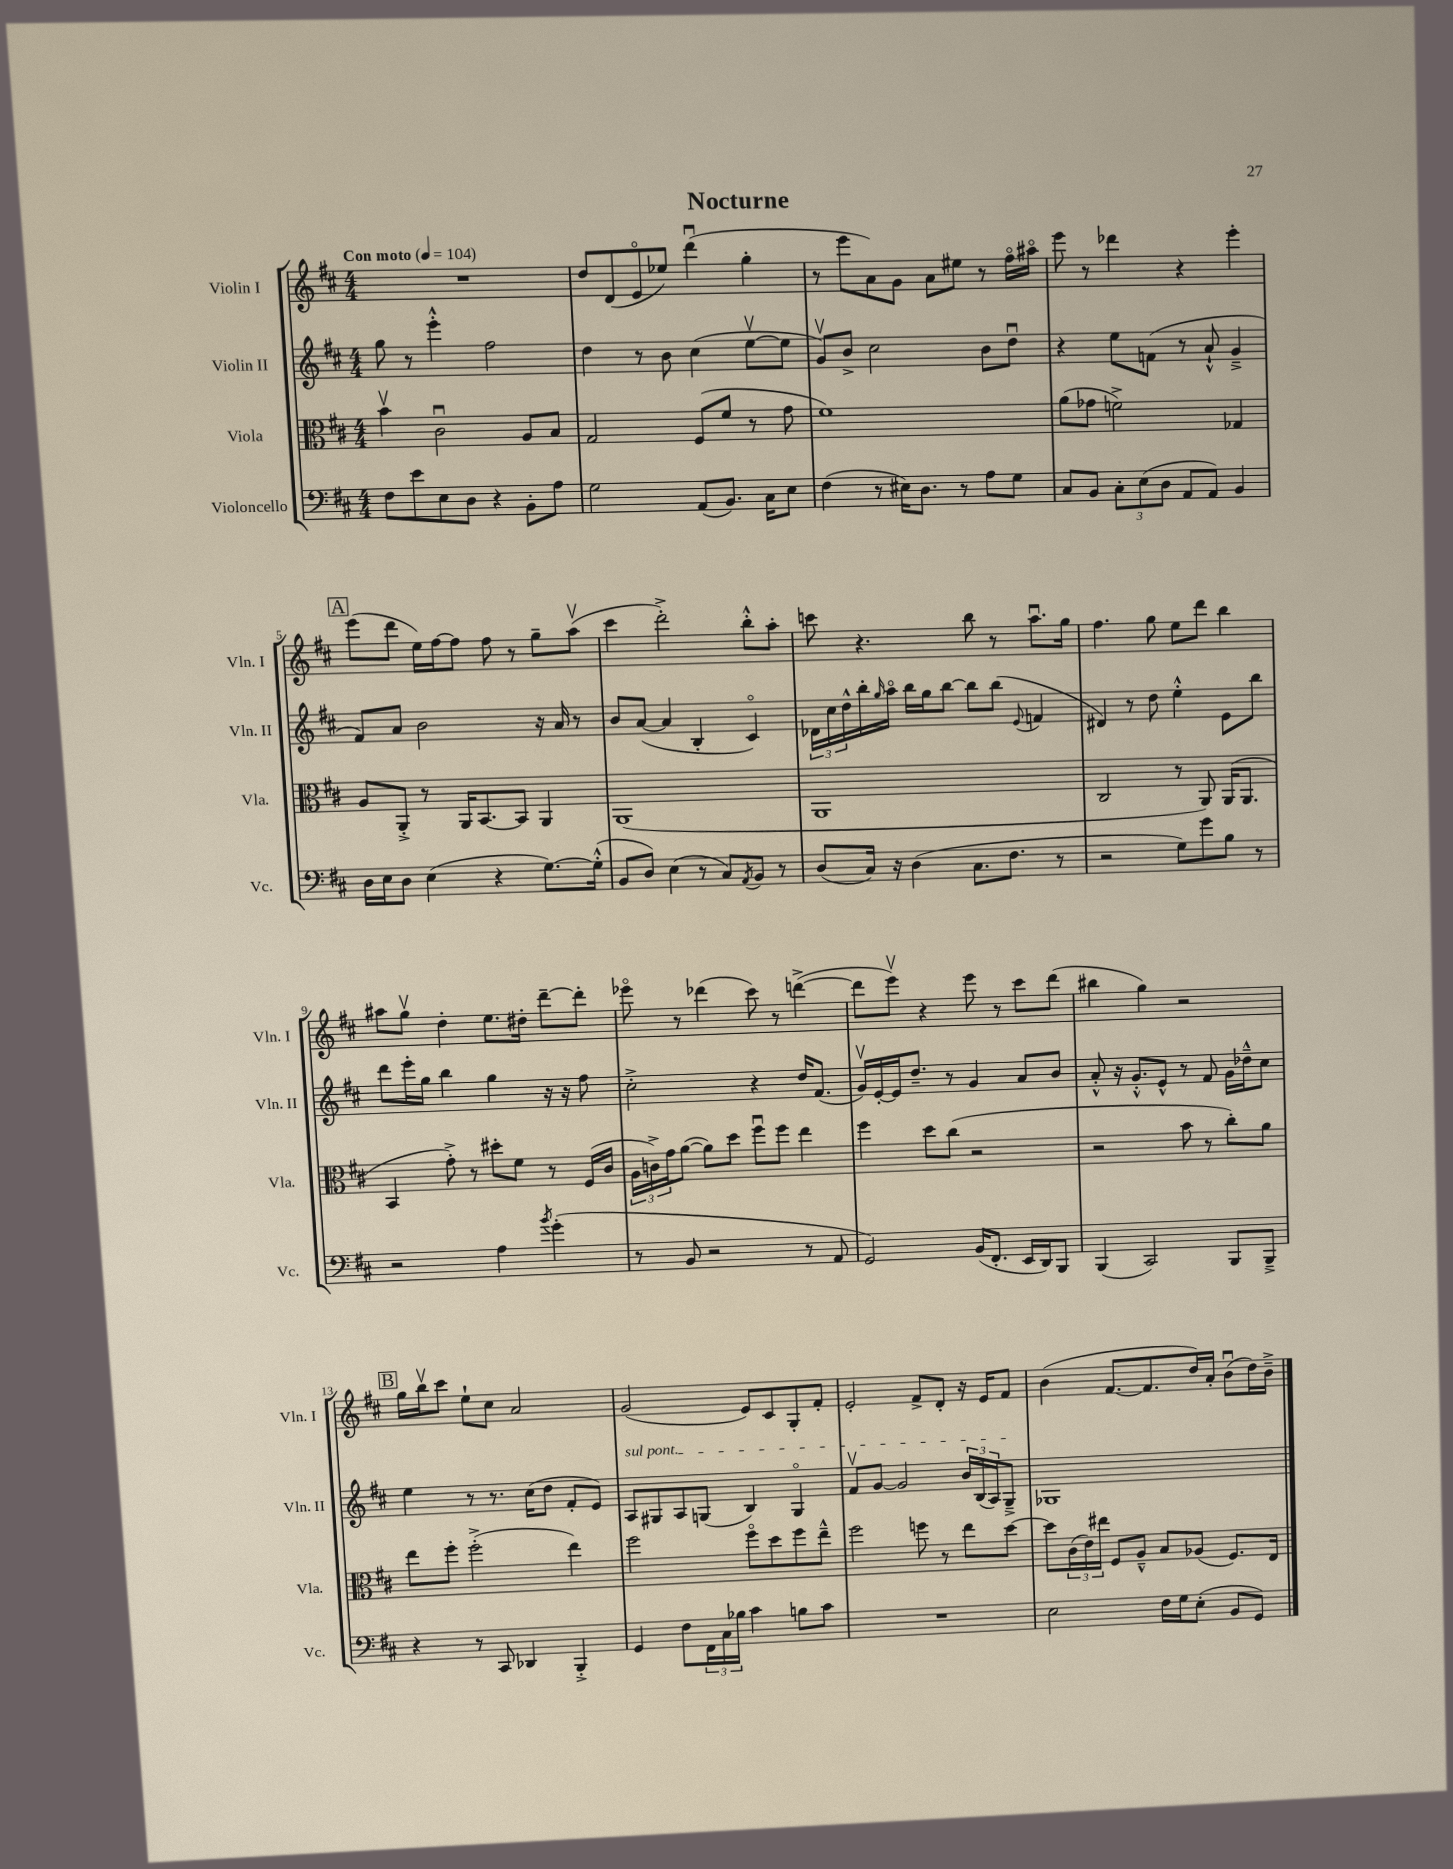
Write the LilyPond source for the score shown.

\header { title = "Nocturne" }
<<
\new StaffGroup <<
\new Staff = "s0" \with { instrumentName = "Violin I" shortInstrumentName = "Vln. I" } {
    \clef treble \key d \major \numericTimeSignature \time 4/4 \tempo "Con moto" 4 = 104
    R1 |
    d''8 d'8( e'8\flageolet ees''8) d'''4\downbow( g''4-. |
    r8 e'''8 a'8) g'8 a'8 eis''8 r8 fis''16\flageolet ais''16\flageolet |
    e'''8 r8 des'''4 r4 e'''4-. |
    \mark \markup { \box "A" } e'''8( d'''8 e''16) fis''16~ fis''8 fis''8 r8 g''8-- a''8\upbow( |
    cis'''4 d'''2-.->) b''8-.-^ a''8-. |
    c'''8 r4. b''8 r8 a''8.\downbow g''16 |
    fis''4. g''8 e''8 d'''8 b''4 |
    ais''8 g''8\upbow d''4-. e''8. dis''16-. d'''8~-- d'''8-. |
    ees'''8\flageolet r8 des'''4( cis'''8) r8 d'''4~->( |
    d'''8 e'''8\upbow) r4 e'''8 r8 cis'''8 d'''8( |
    bis''4 g''4) r2 |
    \mark \markup { \box "B" } g''16 b''16\upbow cis'''8 e''8-! cis''8 a'2 |
    g'2( e'8) cis'8 g8-. fis'8-. |
    e'2-. fis'8-> d'8-. r16 e'16 fis'8 |
    b'4( fis'8.~ fis'8. d''16) a'16-. b'8\downbow( d''16) b'16---> \bar "|." |
}
\new Staff = "s1" \with { instrumentName = "Violin II" shortInstrumentName = "Vln. II" } {
    \clef treble \key d \major \numericTimeSignature \time 4/4
    g''8 r8 e'''4-.-^ fis''2 |
    d''4 r8 b'8 cis''4( e''8~\upbow e''8 |
    g'8\upbow) b'8-> cis''2 b'8 d''8\downbow |
    r4 e''8 f'8( r8 a'8-!-^ g'4---> |
    \mark \markup { \box "A" } fis'8) a'8 b'2 r16 a'16 r8 |
    b'8 a'8~( a'4 b4-. cis'4\flageolet) |
    \tuplet 3/2 { des'16 cis''16 d''16-^ } b''16-. \grace { g''16 } a''16\flageolet b''16 g''16 b''8~ b''8 b''8( \appoggiatura { e'8 } f'4 |
    dis'4) r8 d''8 e''4-.-^ e'8 b''8 |
    d'''8 e'''16-. g''16 b''4 g''4 r16 r16 fis''8 |
    cis''2-.-> r4 d''16 fis'8.( |
    g'16\upbow) e'16~-. e'16 d''8.-- r8 g'4 a'8 b'8 |
    a'8-.-^ r16 g'8.-.-^ e'8-^ r8 fis'8 g'16 des''16---^ cis''8 |
    \mark \markup { \box "B" } e''4 r8 r8. cis''16( d''8 fis'8-. e'8) |
    \once \override TextSpanner.bound-details.left.text = \markup { \italic "sul pont." } a8\startTextSpan gis8 a8 g8( b4) g4\flageolet |
    fis'8\upbow g'8~ g'2 \tuplet 3/2 { b'16 b16( a16) } g8--->\stopTextSpan |
    ges1 \bar "|." |
}
\new Staff = "s2" \with { instrumentName = "Viola" shortInstrumentName = "Vla." } {
    \clef alto \key d \major \numericTimeSignature \time 4/4
    b'4\upbow cis'2\downbow a8 b8 |
    g2 fis8( fis'8 r8 g'8 |
    fis'1) |
    a'8( ges'8 f'2->) ges4 |
    \mark \markup { \box "A" } a8 a,8-.-> r8 a,16 b,8.~ b,8 a,4 |
    a,1( |
    a,1 |
    cis2 r8 a,8) a,16( a,8. |
    b,4 g'8-.->) r8 dis''8-. fis'8 r8 fis16( cis'16 |
    \tuplet 3/2 { a16 c'16->) g'16 } a'8~( a'8) d''8 fis''8\downbow fis''8 e''4 |
    fis''4 d''8 cis''8( r2 |
    r2 b'8 r8 cis''8-.) a'8 |
    \mark \markup { \box "B" } e''8 fis''8-. fis''2-.->( e''4) |
    fis''2 fis''8\flageolet d''8 fis''8 e''8---^ |
    fis''2 f''8 r8 e''8 d''8~ |
    d''8 \tuplet 3/2 { cis'16( e'16) eis''16 } fis8 a8---^ b8 aes8( fis8.) e16 \bar "|." |
}
\new Staff = "s3" \with { instrumentName = "Violoncello" shortInstrumentName = "Vc." } {
    \clef bass \key d \major \numericTimeSignature \time 4/4
    fis8 e'8 e8 d8 r4 b,8-. a8 |
    g2 a,8( b,8.) cis16 e8 |
    fis4( r8 eis16) d8. r8 a8 g8 |
    cis8 b,8 \tuplet 3/2 { cis8-. e8( d8 } a,8 a,8) b,4 |
    \mark \markup { \box "A" } d16 e16 d8 e4( r4 g8.~) g16-.-^( |
    b,8 d8) e4( r8 cis8) \acciaccatura { a,8 } b,8 r8 |
    d8( cis16) r16 d4( cis8. fis8. r8 |
    r2 g8) g'8 b8 r8 |
    r2 a4 \acciaccatura { b'8 } g'4-.( |
    r8 b,8 r2 r8 a,8 |
    g,2) b,16( fis,8.-. e,16 d,16) b,,8 |
    b,,4( cis,2) b,,8 b,,8---> |
    \mark \markup { \box "B" } r4 r8 cis,8 des,4 b,,4-.-> |
    g,4 fis8 \tuplet 3/2 { fis,16 cis16 bes16 } cis'4 b8 cis'8 |
    R1 |
    e2 fis16 g16 e8-.( b,8 g,8) \bar "|." |
}
>>
>>
